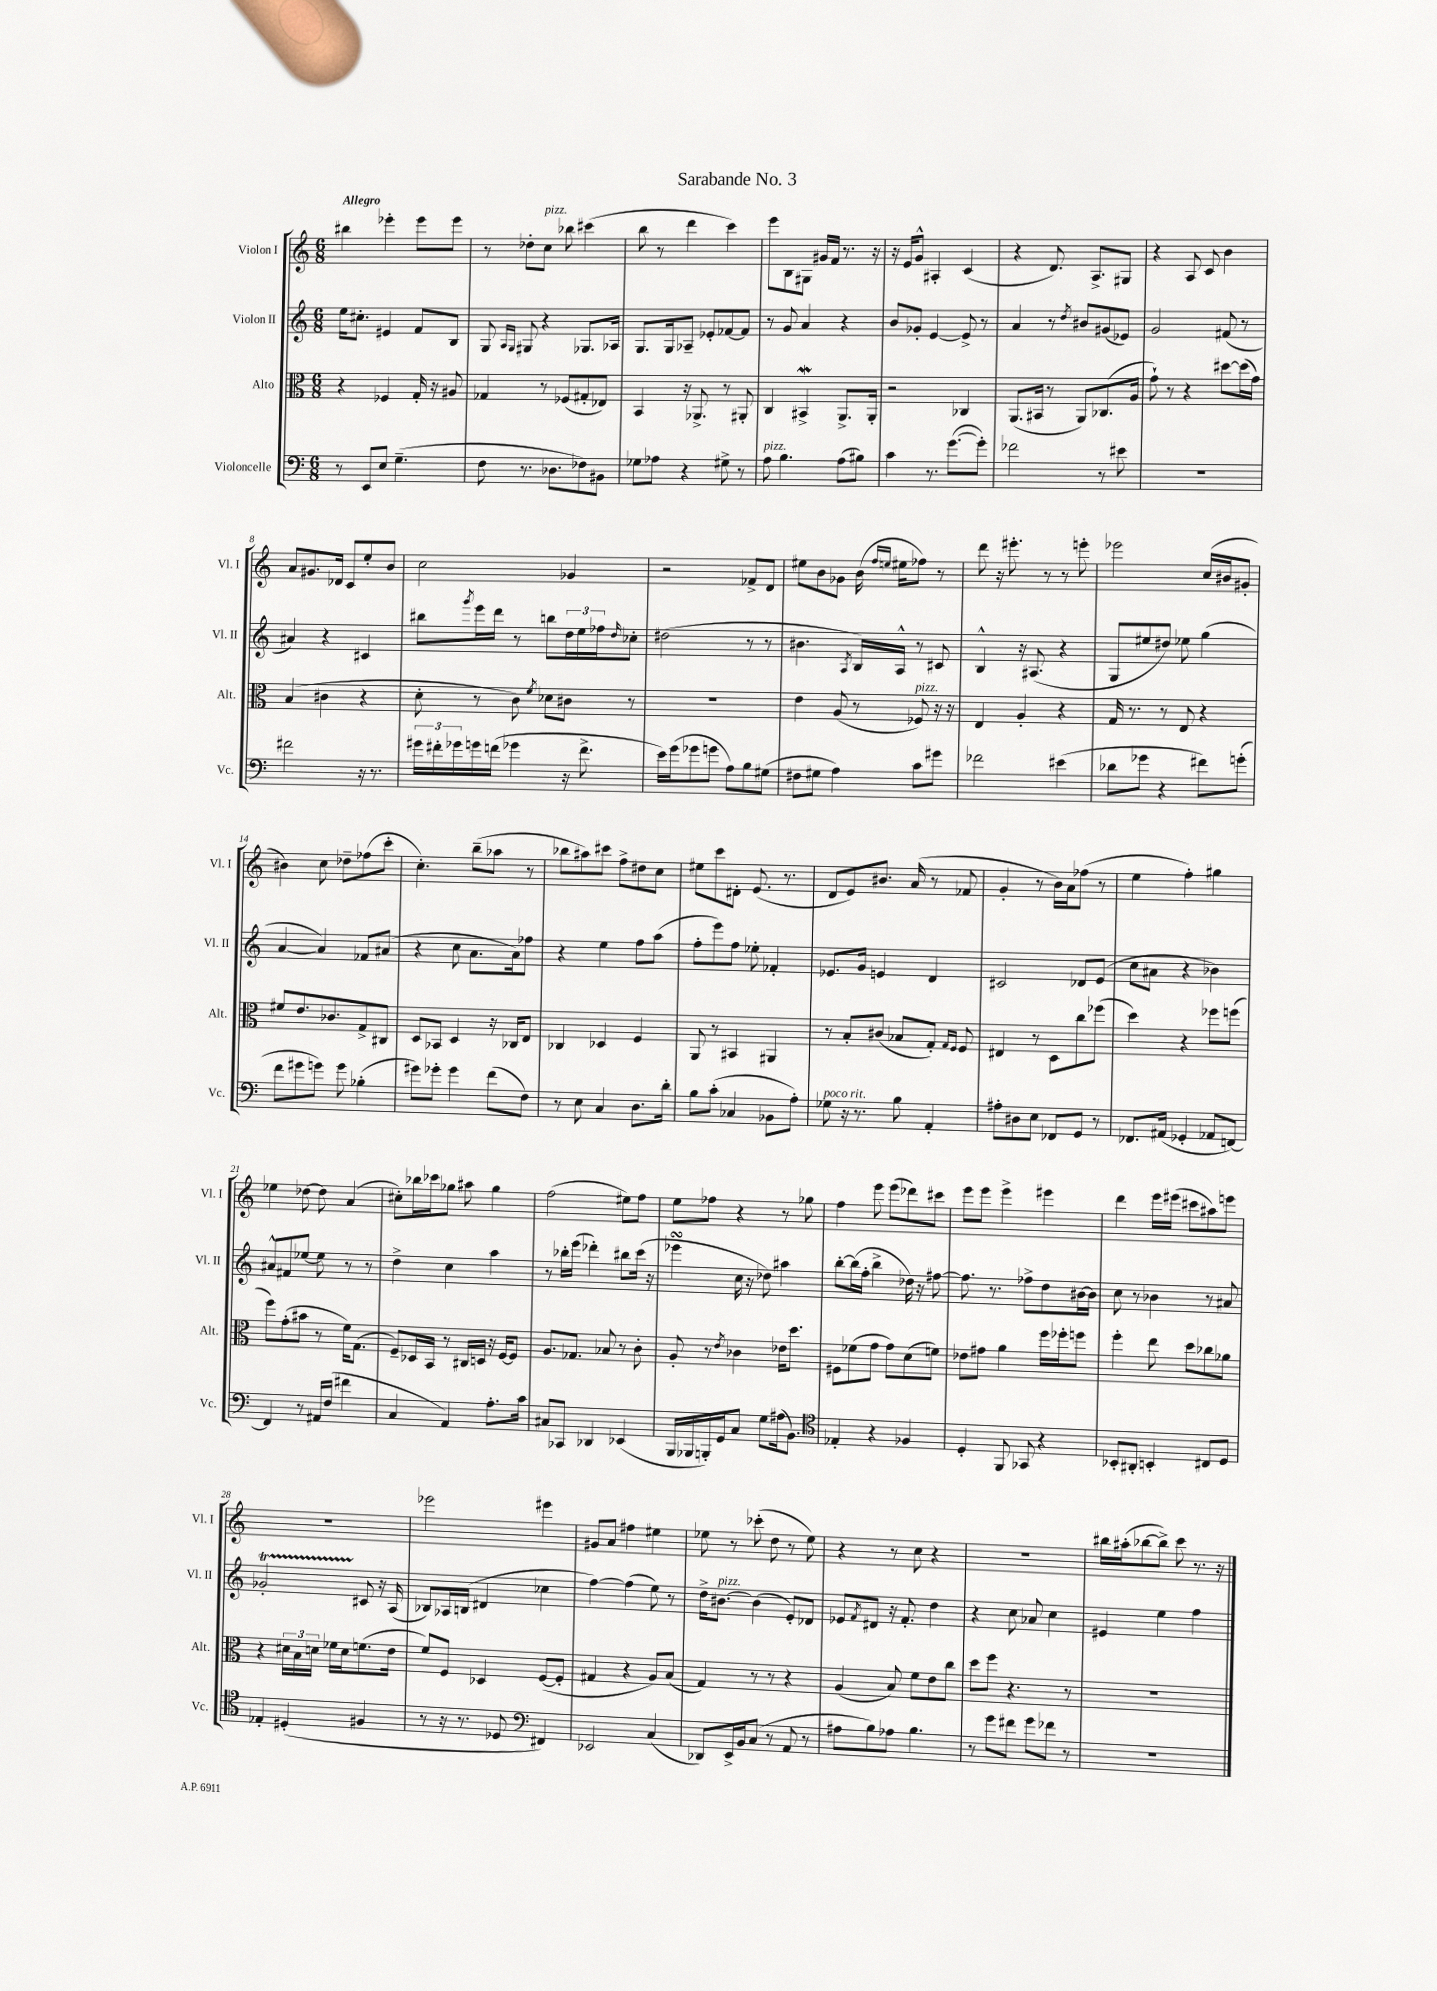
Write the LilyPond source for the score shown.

\header { title = "Sarabande No. 3" }
<<
\new StaffGroup <<
\new Staff = "s0" \with { instrumentName = "Violon I" shortInstrumentName = "Vl. I" } {
    \clef treble \key c \major \numericTimeSignature \time 6/8 \tempo "Allegro"
    bis''4 ees'''4-. ees'''8 ees'''8 |
    r8 des''8-. c''8^\markup { \italic "pizz." } bes''8 cis'''4( |
    b''8 r8 d'''4 c'''4) |
    e'''8 b8 gis8 gis'16 f'16 r8. r16 |
    r16 e'16 g'8-^ ais4-. c'4( |
    r4 d'8.) a8.-> gis8 |
    r4 a8 c'8 b'4 |
    a'8 gis'8. des'16 c'8 e''8-. b'8 |
    c''2 ges'4 |
    r2 fes'8-> d'8 |
    eis''8 b'8 ges'8 b'16( \grace { f''16 e''16 } eis''16 fes''8) r8 |
    d'''8 r16 eis'''8.-. r8 r8 e'''8-. |
    ees'''2 c''16( bis'16 gis'8-. |
    bis'4) c''8 des''8-- fes''8( c'''8-. |
    c''4.-.) b''8--( aes''8 r8 |
    bes''8 ais''8) cis'''8 f''8-> dis''8 c''8 |
    eis''8 c'''8 dis'8-. e'8.( r8. |
    d'8 e'8) bis'8. a'16( r8 fes'8 |
    g'4-. r8 b'16) a'16 fes''8( r8 |
    e''4 f''4-.) gis''4 |
    ees''4 des''8~ des''8 a'4( |
    cis''8-.) bes''16 ces'''16 ges''8 ais''8 ges''4 |
    f''2( eis''8) f''8 |
    e''8 fes''8 r4 r8 ges''8 |
    f''4 e'''8 e'''8( des'''8) cis'''8 |
    e'''8 e'''8 e'''4-> eis'''4 |
    d'''4 e'''16 eis'''16( cis'''8 ais''8) e'''8 |
    R2. |
    ees'''2 eis'''4 |
    gis'8 a'8 fis''4 eis''4 |
    ees''8 r8 ces'''8-.( d''8 r8 ees''8) |
    r4 r8 c''8 r4 |
    R2. |
    bis''16 ais''16-.( bes''8~ bes''8->) c'''8 r8. r16 \bar "|." |
}
\new Staff = "s1" \with { instrumentName = "Violon II" shortInstrumentName = "Vl. II" } {
    \clef treble \key c \major \numericTimeSignature \time 6/8
    e''16 cis''8.-. eis'4 f'8 b8 |
    g8 \grace { a16 g16 } gis8 r4 ges8. aes16 |
    g8. g16 aes8-- ees'8-. fes'8~ fes'8 |
    r8 g'8 a'4 r4 |
    b'8 ges'8-. e'4~ e'8-> r8 |
    a'4 r8 \acciaccatura { d''8 } bis'8 gis'8( ees'8) |
    g'2 fis'8( r8 |
    ais'4) r4 cis'4 |
    bis''8 \acciaccatura { g'''8 } e'''16 d'''16 r8 b''8 \tuplet 3/2 { d''16 e''16 fes''16 } \grace { d''16 } ces''8-. |
    dis''2( r8 r8 |
    bis'4. \acciaccatura { a8 } b16) a16-^ r8 cis'8 |
    b4-^ r16 ais8.( r4 |
    g8 eis''8 dis''8) ees''8 g''4( |
    a'4~ a'4) fes'8 ais'8( |
    r4 c''8 a'8. a'16) fes''8 |
    r4 e''4 f''8 a''8( |
    f''8-. e'''8) f''8 ees''8-. fes'4-. |
    ees'8. g'16 e'4 d'4 |
    cis'2 des'8 e'8( |
    c''8 ais'8 r4 bes'4) |
    ais'8-^ fis'8 ees''8~ ees''8 r8 r8 |
    d''4-> c''4 a''4 |
    r8 bes''16-. e'''16( des'''4-.) bis''8 c'''16( r16 |
    ees'''4\turn c''16 r16 des''8) ais''4 |
    b''8~-. b''16( f''16-. b''4-> des''16) r16 fis''8~ |
    fis''8. r8. fes''8-> d''8 bis'16~ bis'16 |
    c''8 r8 bes'4 r8 ais'8 |
    ges'2-.\startTrillSpan cis'8\stopTrillSpan r16 a16( |
    bes8) aes16 b16( dis'4 ces''4 |
    f''4~) f''4( e''8) r8 |
    d''16-> bis'8.~^\markup { \italic "pizz." } bis'4( e'8-.) des'8 |
    ees'8 \acciaccatura { f'8 } dis'8 r16 f'8.-. d''4 |
    r4 c''8 aes'8 c''4 |
    eis'4 e''4 f''4 \bar "|." |
}
\new Staff = "s2" \with { instrumentName = "Alto" shortInstrumentName = "Alt." } {
    \clef alto \key c \major \numericTimeSignature \time 6/8
    r4 fes4 g16-. r16 ais8 |
    ges4 r8 fes8( gis8-. ees8) |
    b,4 r16 aes,8.-> r8 ais,8-. |
    c4 bis,4->\mordent a,8.-> a,16-. |
    r2 ces4 |
    a,8.( bis,16 r8 a,8) ces8.( a16 |
    g'8-!) r8 r4 dis''8~ dis''16( g'16) |
    b4( cis'4 r4 |
    d'8-. r8 c'8) \acciaccatura { f'8 } des'8 cis'8 r8 |
    R2. |
    e'4 a8( r8 fes8^\markup { \italic "pizz." }) r16 r16 |
    e4 a4-. r4 |
    g16 r8. r8 e8 r4 |
    fis'8 e'8. ces'8. g8-> cis8 |
    d8 bes,8 d4 r16 ces16 e8 |
    ces4 des4 f4 |
    a,8 r8 bis,4 ais,4 |
    r8 b8-. cis'8( bes8 g8-.) \grace { g16 f16 } f8 |
    eis4 r8 d8 c''8 fes''8( |
    d''4) r4 fes''8 f''8( |
    f''8) g'8-.( bis'8 r8 f'16) g8.( |
    f8--) des16 b,16 r8 cis16 d16 r16 f16~ f8 |
    a8. ges8. bes8 r8 c'8-. |
    a8-. r8 \acciaccatura { e'8 } ces'4 ees'16 d''8. |
    fis8 fes'8( g'8 g'8) d'8( f'8) |
    ees'8 gis'8 a'4 f''16 fes''16-. f''8 |
    f''4-. e''8 d''8 ces''8 aes'8 |
    r4 \tuplet 3/2 { dis'16 b16 d'16 } fes'16 d'16 f'8.( e'16 |
    f'8) f8 des4 f8~( f8-. |
    gis4 r4 a8) b8( |
    g4) r8 r8 r4 |
    a4( b8) f'8 e'8 c''8 |
    d''8 f''8 r4. r8 |
    R2. \bar "|." |
}
\new Staff = "s3" \with { instrumentName = "Violoncelle" shortInstrumentName = "Vc." } {
    \clef bass \key c \major \numericTimeSignature \time 6/8
    r8 e,8 e8 g4.--( |
    f8 r8. des8. fes8) bis,8 |
    ges8 aes8 r4 gis8-> r8 |
    a8^\markup { \italic "pizz." } b4. a8( bis8) |
    c'4 r8. g'8.~( g'8-.) |
    fes'2 r8 eis'8 |
    R2. |
    fis'2 r16 r8. |
    \tuplet 3/2 { gis'16 fis'16-. ges'16 } g'16 f'16( ges'4 r16 f'8.-> |
    e'16) g'16( ges'8 g'8 a8) b8 gis8( |
    fis8 gis8 a4) c'8 gis'8 |
    fes'2 eis'4( |
    des'8 ges'8 r4 fis'8) g'8-.( |
    f'8 gis'8 g'8) g'8 bes4-.( |
    gis'8) ges'8-. ges'4 f'8( f8) |
    r8 e8 c4 d8. d'16-. |
    b8 c'8-.( ces4 bes,8 a8-.) |
    ges8^\markup { \italic "poco rit." } r16 r8. b8 a,4-. |
    ais8-. dis8 e8 fes,8 g,8 r8 |
    fes,8. ais,16( ges,4-. aes,8 f,8~) |
    f,4 r8 ais,16 f16( fis'4 |
    c4 a,4) a8.-. c'16 |
    cis8 ces,8 des,4 ees,4( |
    b,,16 bes,,16 b,,16-.) g,16 c8 g8 ais16( b,8.) |
    \clef tenor ees4-. r4 fes4 |
    d4-. f,8 ges,8 r4 |
    bes,8-. ais,8-. b,4-. cis8 d8 |
    ees4-. dis4-.( fis4 |
    r8 r16 r8. des8 \clef bass fis,4) |
    ees,2 c4( |
    des,8) e,16-> b,16 c8( r8 a,8 r8 |
    ais8 b8) aes8 b4. |
    r8 g'8 fis'8 g'8 fes'8 r8 |
    R2. \bar "|." |
}
>>
>>
